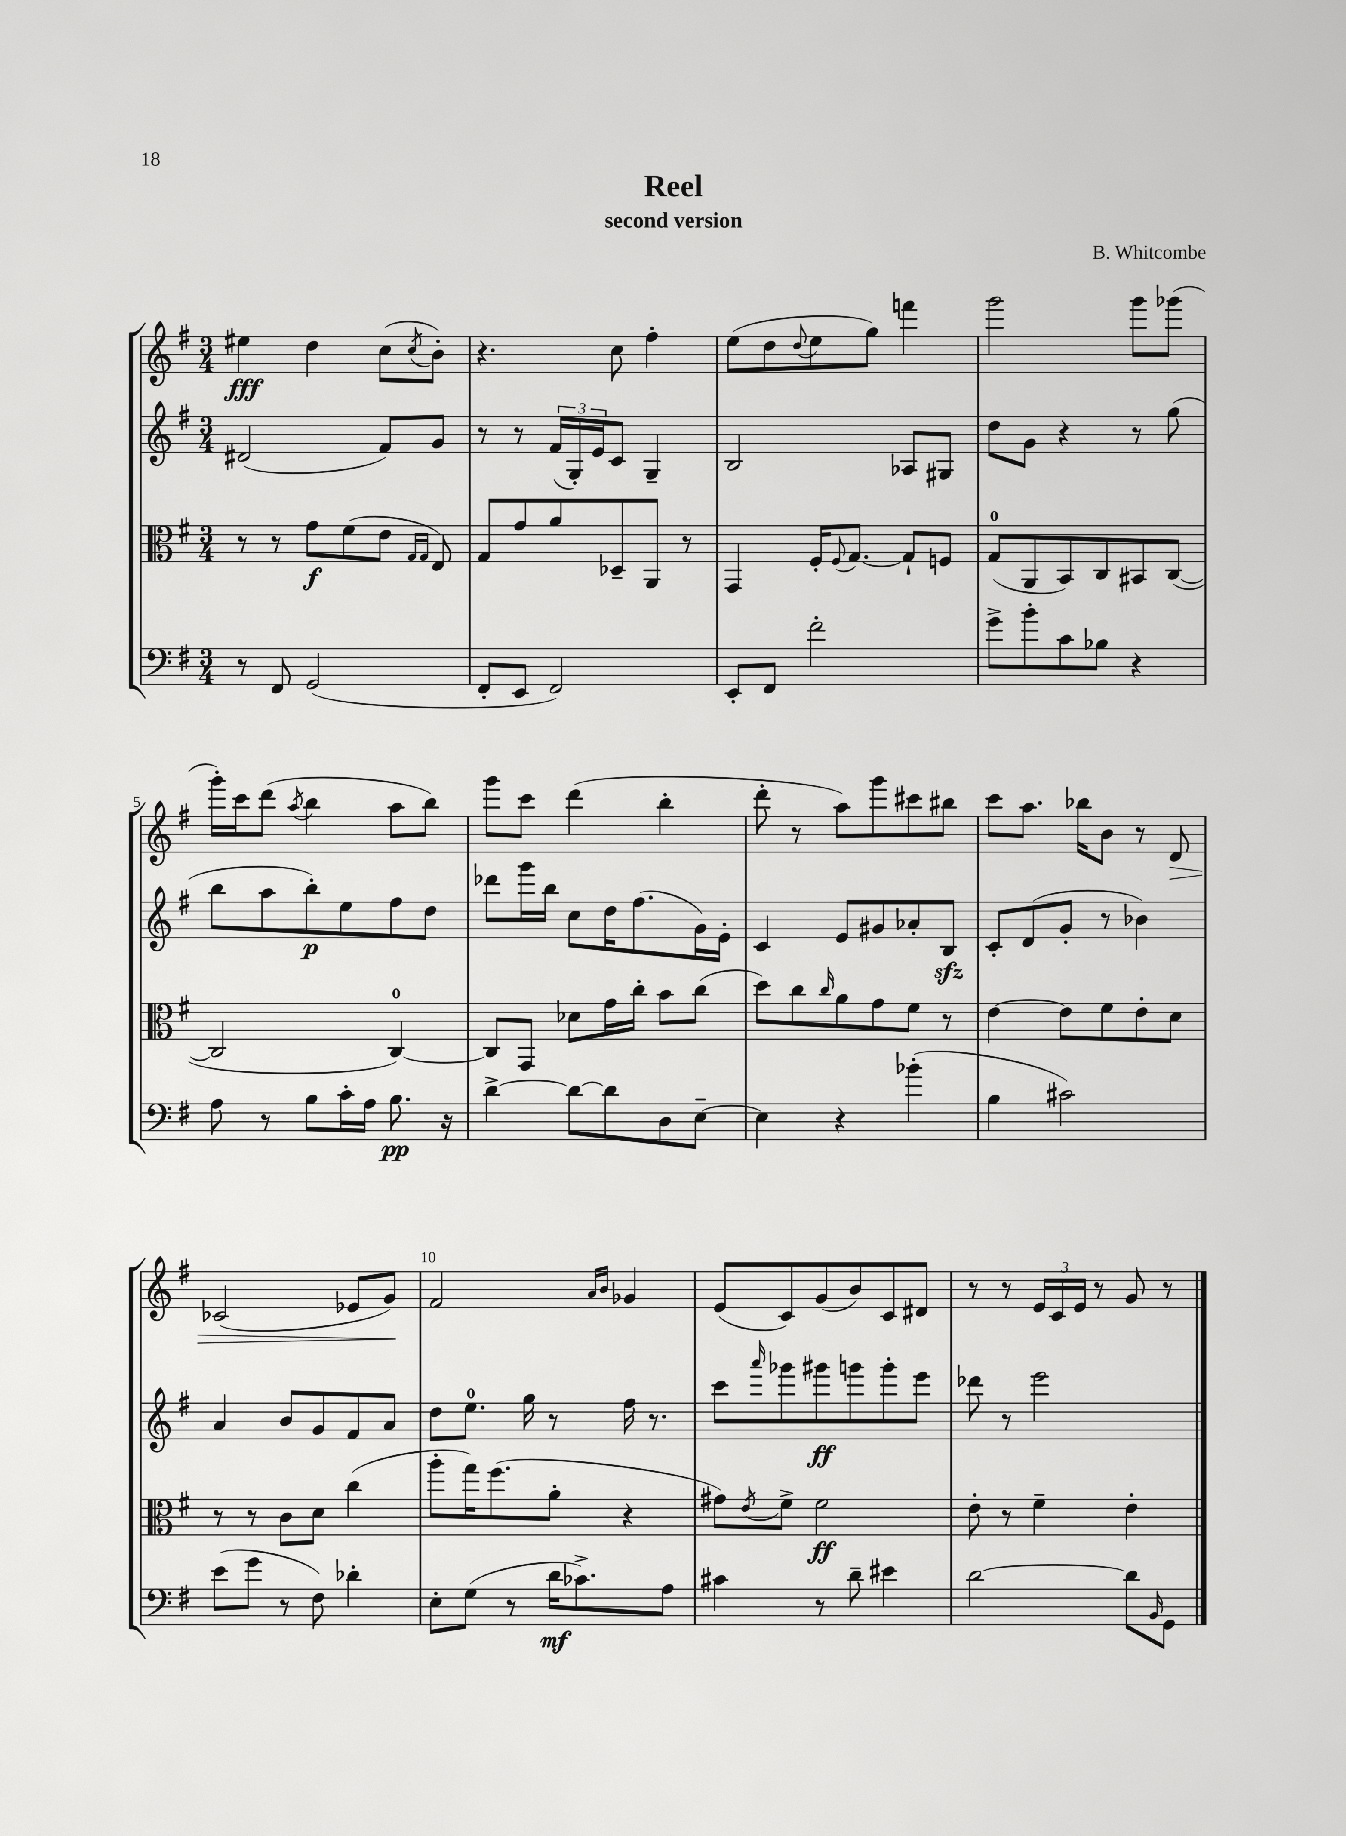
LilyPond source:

\header { title = "Reel" composer = "B. Whitcombe" subtitle = "second version" }
<<
\new StaffGroup <<
\new Staff = "s0" {
    \clef treble \key g \major \numericTimeSignature \time 3/4
    eis''4\fff d''4 c''8( \acciaccatura { c''8 } b'8-.) |
    r4. c''8 fis''4-. |
    e''8( d''8 \appoggiatura { d''8 } e''8 g''8) f'''4 |
    g'''2 g'''8 ges'''8( |
    g'''16-.) c'''16 d'''8( \acciaccatura { a''8 } b''4 a''8 b''8) |
    g'''8 c'''8 d'''4( b''4-. |
    d'''8-. r8 a''8) g'''8 cis'''8 bis''8 |
    c'''8 a''8. bes''16 b'8 r8 d'8\> |
    ces'2( ees'8 g'8\!) |
    fis'2 \grace { a'16 b'16 } ges'4 |
    e'8( c'8) g'8( b'8) c'8 dis'8 |
    r8 r8 \tuplet 3/2 { e'16 c'16 e'16 } r8 g'8 r8 \bar "|." |
}
\new Staff = "s1" {
    \clef treble \key g \major \numericTimeSignature \time 3/4
    dis'2( fis'8) g'8 |
    r8 r8 \tuplet 3/2 { fis'16( g16-.) e'16 } c'8 g4-- |
    b2 aes8 gis8 |
    d''8 g'8 r4 r8 g''8( |
    b''8 a''8 b''8-.\p) e''8 fis''8 d''8 |
    des'''8 g'''16 b''16 c''8 d''16 fis''8.( g'16) e'16-. |
    c'4 e'8 gis'8 aes'8-. b8\sfz |
    c'8-. d'8( g'8-. r8 bes'4) |
    a'4 b'8 g'8 fis'8 a'8 |
    d''8 e''8.-0 g''16 r8 fis''16 r8. |
    c'''8 \grace { a'''16 } ges'''8 gis'''8\ff g'''8 g'''8-. e'''8 |
    des'''8 r8 e'''2 \bar "|." |
}
\new Staff = "s2" {
    \clef alto \key g \major \numericTimeSignature \time 3/4
    r8 r8 g'8\f fis'8( e'8 \grace { g16 g16 } e8) |
    g8 g'8 a'8 des8-- a,8 r8 |
    g,4 fis16-. \appoggiatura { fis8 } g8.~ g8-! f8 |
    g8-0( a,8 b,8) c8 bis,8 c8~( |
    c2 c4-0~) |
    c8 g,8 des'8 g'16 c''16-. b'8 c''8( |
    d''8) c''8 \grace { c''16 } a'8 g'8 fis'8 r8 |
    e'4~ e'8 fis'8 e'8-. d'8 |
    r8 r8 c'8 d'8 c''4( |
    a''8-. g''16) fis''8.( a'8-. r4 |
    gis'8) \acciaccatura { e'8 } fis'8-> fis'2\ff |
    e'8-. r8 fis'4-- e'4-. \bar "|." |
}
\new Staff = "s3" {
    \clef bass \key g \major \numericTimeSignature \time 3/4
    r8 fis,8 g,2( |
    fis,8-. e,8 fis,2) |
    e,8-. fis,8 fis'2-. |
    g'8-> b'8-. c'8 bes8 r4 |
    a8 r8 b8 c'16-. a16 b8.\pp r16 |
    d'4~-> d'8~ d'8 d8 e8~-- |
    e4 r4 bes'4-.( |
    b4 cis'2) |
    e'8( g'8 r8 fis8) des'4-. |
    e8-. g8( r8 d'16\mf ces'8.->) a8 |
    cis'4 r8 d'8-- eis'4 |
    d'2~ d'8 \grace { b,16 } g,8 \bar "|." |
}
>>
>>
\layout { \context { \Score \override BarNumber.break-visibility = ##(#f #t #t) barNumberVisibility = #(every-nth-bar-number-visible 5) } }
